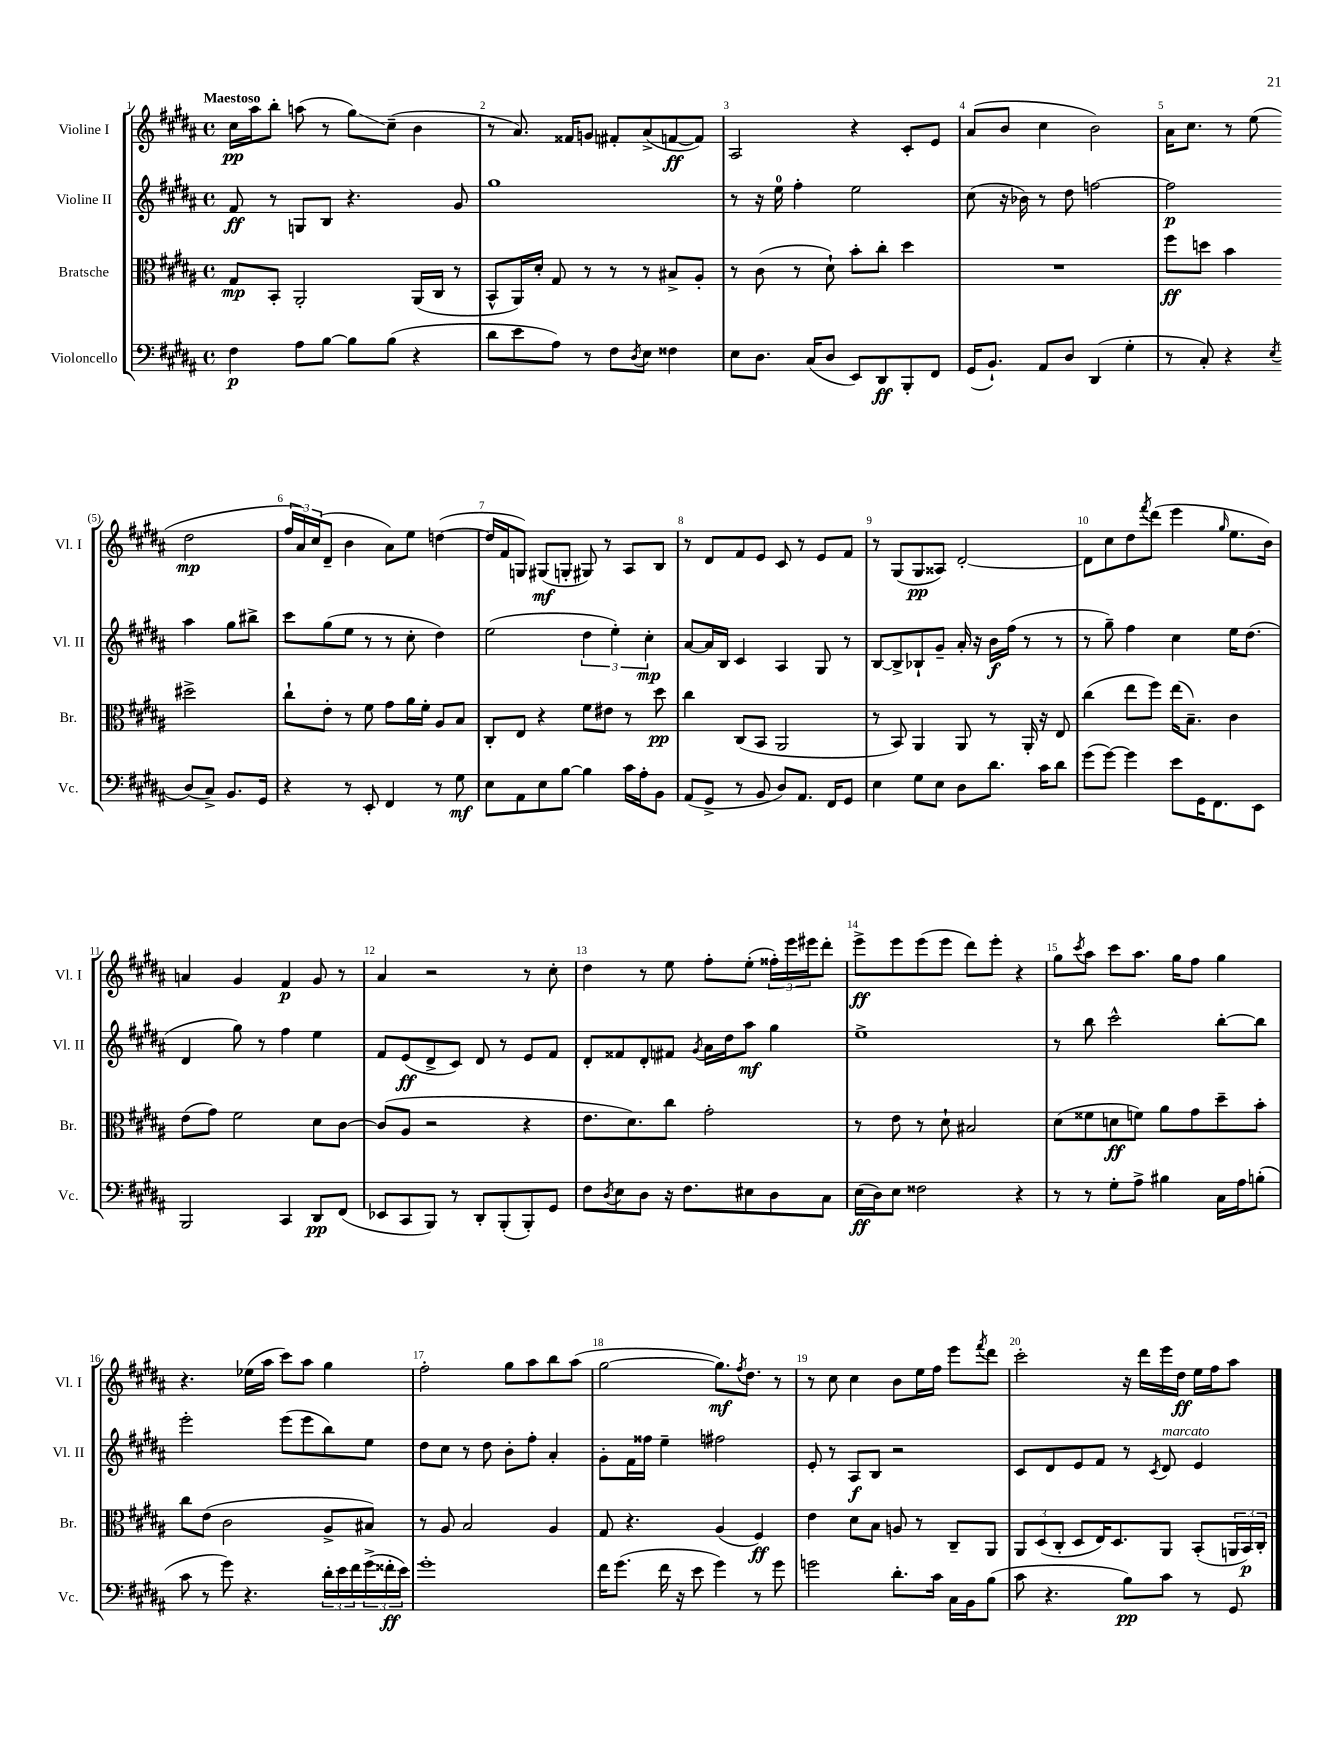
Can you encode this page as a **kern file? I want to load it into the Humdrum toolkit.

**kern	**kern	**kern	**kern
*staff4	*staff3	*staff2	*staff1
*clefF4	*clefC3	*clefG2	*clefG2
*k[f#c#g#d#a#]	*k[f#c#g#d#a#]	*k[f#c#g#d#a#]	*k[f#c#g#d#a#]
*M4/4	*M4/4	*M4/4	*M4/4
*met(c)	*met(c)	*met(c)	*met(c)
4F#	8G#	8f#	16cc#
.	.	.	16aa#
.	8BB'	8r	8bb'
8A#	2AA#'	8G	(8aa
[8B	.	8B	8r
8B]	.	4.r	8gg#)
(8B	.	.	(8cc#~
4r	(16AA#	.	4b
.	16C#	.	.
.	8r	8g#	.
=	=	=	=
8d#	8BB^^	1gg#	8r
8e	16AA#)	.	8.a#)
.	16d#'	.	.
8A#)	8G#	.	.
.	.	.	16f##
8r	8r	.	8g
8F#	8r	.	8f#'
8qD#	.	.	.
8E	8r	.	(8a#^
4F##	8B#^	.	[8f
.	8A#'	.	8f])
=	=	=	=
8E	8r	8r	2A#
8.D#	(8c#	16r	.
.	.	16ee	.
.	8r	4ff#'	.
(16C#	.	.	.
8D#	8d#`)	.	.
8EE)	8b'	2ee	4r
8DD#	8cc#'	.	.
8BBB'	4dd#	.	8c#'
8FF#	.	.	8e
=	=	=	=
(16GG#	1r	(8cc#	(8a#
8.BB`)	.	.	.
.	.	16r	8b
.	.	16b-)	.
8AA#	.	8r	4cc#
8D#	.	8dd#	.
(4DD#	.	[2ff	2b)
4G#'	.	.	.
=	=	=	=
8r	8ff#	2ff]	16a#
.	.	.	8.cc#
8C#')	8dd	.	.
4r	4b	.	8r
.	.	.	(8ee
8qE	.	.	.
(8D#	2dd#^	4aa#	2dd#
8C#^)	.	.	.
8.BB	.	8gg#	.
.	.	8bb#^	.
16GG#	.	.	.
=	=	=	=
4r	8cc#`	8ccc#	24ff#
.	.	.	24a#)
.	.	.	(24cc#
.	8e'	(8gg#	8d#~
8r	8r	8ee	4b
8EE'	8f#	8r	.
4FF#	8g#	8r	8a#)
.	16a#	8cc#'	8ee
.	16f#'	.	.
8r	8A#	4dd#)	([4dd
8G#	8B	.	.
=	=	=	=
8E	8C#'	(2ee	16dd]
.	.	.	16f#
8AA#	8E	.	8G)
8E	4r	.	(8G#
[8B	.	.	8G'
4B]	8f#	6dd#	8G#)
.	8e#	.	8r
.	.	6ee')	.
16c#	8r	.	8A#
16A#'	.	.	.
.	.	6cc#'	.
8BB	8dd#	.	8B
=	=	=	=
(8AA#	4cc#	[8a#	8r
8GG#^	.	16a#]	8d#
.	.	16B	.
8r	(8C#	4c#	8f#
8BB	8BB	.	8e
8D#)	2AA#	4A#	8c#
8.AA#	.	.	8r
.	.	8G#	8e
16FF#	.	.	.
8GG#	.	8r	8f#
=	=	=	=
4E	8r	[8B	8r
.	8BB)	8B^]	(8G#
8G#	4AA#	8B-`	8G#
8E	.	8g#~	8A##)
8D#	8AA#	16a#'	[2d#'
.	.	16r	.
8.d#	8r	16b	.
.	.	(16ff#	.
.	16AA#'	8r	.
16c#	16r	.	.
8d#	8E	8r	.
=	=	=	=
(8g#	(4cc#	8r	8d#]
[8g#)	.	8gg#~)	8cc#
4g#]	8ee	4ff#	8dd#
.	.	.	8qfff#
.	8ff#)	.	(8ddd#
8e	(16ee	4cc#	4eee
.	8.B~)	.	.
16GG#	.	.	.
8.FF#	.	.	.
.	.	.	16qqgg#
.	4c#	16ee	8.ee
.	.	(8.dd#	.
8EE	.	.	.
.	.	.	16b)
=	=	=	=
2BBB	(8e	4d#	4a
.	8g#)	.	.
.	2f#	8gg#)	4g#
.	.	8r	.
4CC#	.	4ff#	4f#
8DD#	8d#	4ee	8g#
(8FF#	[8c#	.	8r
=	=	=	=
8EE-	(8c#]	8f#	4a#
8CC#	8A#	(8e	.
8BBB)	2r	8d#^	2r
8r	.	8c#)	.
8DD#'	.	8d#	.
(8BBB'	.	8r	.
8BBB')	4r	8e	8r
8GG#	.	8f#	8cc#'
=	=	=	=
8F#	8.e	8d#'	4dd#
8qD#	.	.	.
8E	.	8f##	.
.	8.d#)	.	.
8D#	.	8d#'	8r
16r	8cc#	8f#	8ee
8.F#	.	.	.
.	.	8qg#	.
.	2g#'	16a#	8ff#'
.	.	16dd#	.
8E#	.	8aa#	(8ee'
8D#	.	4gg#	24ff##')
.	.	.	24eee
.	.	.	24eee#
8C#	.	.	8ddd#'
=	=	=	=
(16E	8r	1ee^	8eee^
16D#)	.	.	.
8E	8e	.	8eee
2F##	8r	.	(8eee
.	8d#`	.	8eee
.	2B#	.	8ddd#)
.	.	.	8eee'
4r	.	.	4r
=	=	=	=
8r	(8d#	8r	8gg#
.	.	.	8qccc#
8r	8f##	8bb	8aa#
8G#'	8d	2ccc#^^	8ccc#
8A#^	8f)	.	8.aa#
4B#	8a#	.	.
.	.	.	16gg#
.	8g#	.	8ff#
16C#	8dd#~	[8bb'	4gg#
16A#	.	.	.
(8B'	8b'	8bb]	.
=	=	=	=
8c#	8cc#	2eee'	4.r
8r	(8e	.	.
8g#)	2c#	.	.
4.r	.	.	(16ee-
.	.	.	16aa#
.	.	(8eee	8ccc#)
.	.	8eee	8aa#
24d#'	8A#^	8bb)	4gg#
24e	.	.	.
24f#	.	.	.
(24g#^	8B#)	8ee	.
24f##'	.	.	.
24e)	.	.	.
=	=	=	=
1g#'	8r	8dd#	2ff#'
.	8A#	8cc#	.
.	2B	8r	.
.	.	8dd#	.
.	.	8b'	8gg#
.	.	8ff#'	8aa#
.	4A#	4a#'	8bb
.	.	.	(8aa#
=	=	=	=
16f#	8G#	8g#'	[2gg#
(8.g#	.	.	.
.	4.r	16f#	.
.	.	16ff##	.
16f#	.	4ee~	.
16r	.	.	.
8e	.	.	.
4g#)	(4A#	2ff#	8.gg#])
.	.	.	8qff#
.	.	.	8.dd#
8r	4F#)	.	.
8g#	.	.	8r
=	=	=	=
2g	4e	8e'	8r
.	.	8r	8cc#
.	8d#	8A#	4cc#
.	8B	8B	.
8.d#'	8A	2r	8b
.	8r	.	16ee
16c#	.	.	16ff#
16C#	8C#~	.	8eee
16BB	.	.	.
.	.	.	8qfff#
(8B	8AA#	.	8ddd#
=	=	=	=
8c#	12AA#	8c#	2ccc#'
.	(12D#	.	.
4.r	.	8d#	.
.	12C#'	.	.
.	8D#	8e	.
.	16E)	8f#	.
.	8.D#	.	.
8B)	.	8r	16r
.	.	.	16ddd#
.	.	8qc#	.
8c#	8AA#	8d#	16eee
.	.	.	16dd#
8r	(8BB'	4e	16ee
.	.	.	16ff#
8GG#	24AA	.	8aa#
.	24BB)	.	.
.	24C#'	.	.
==	==	==	==
*-	*-	*-	*-
